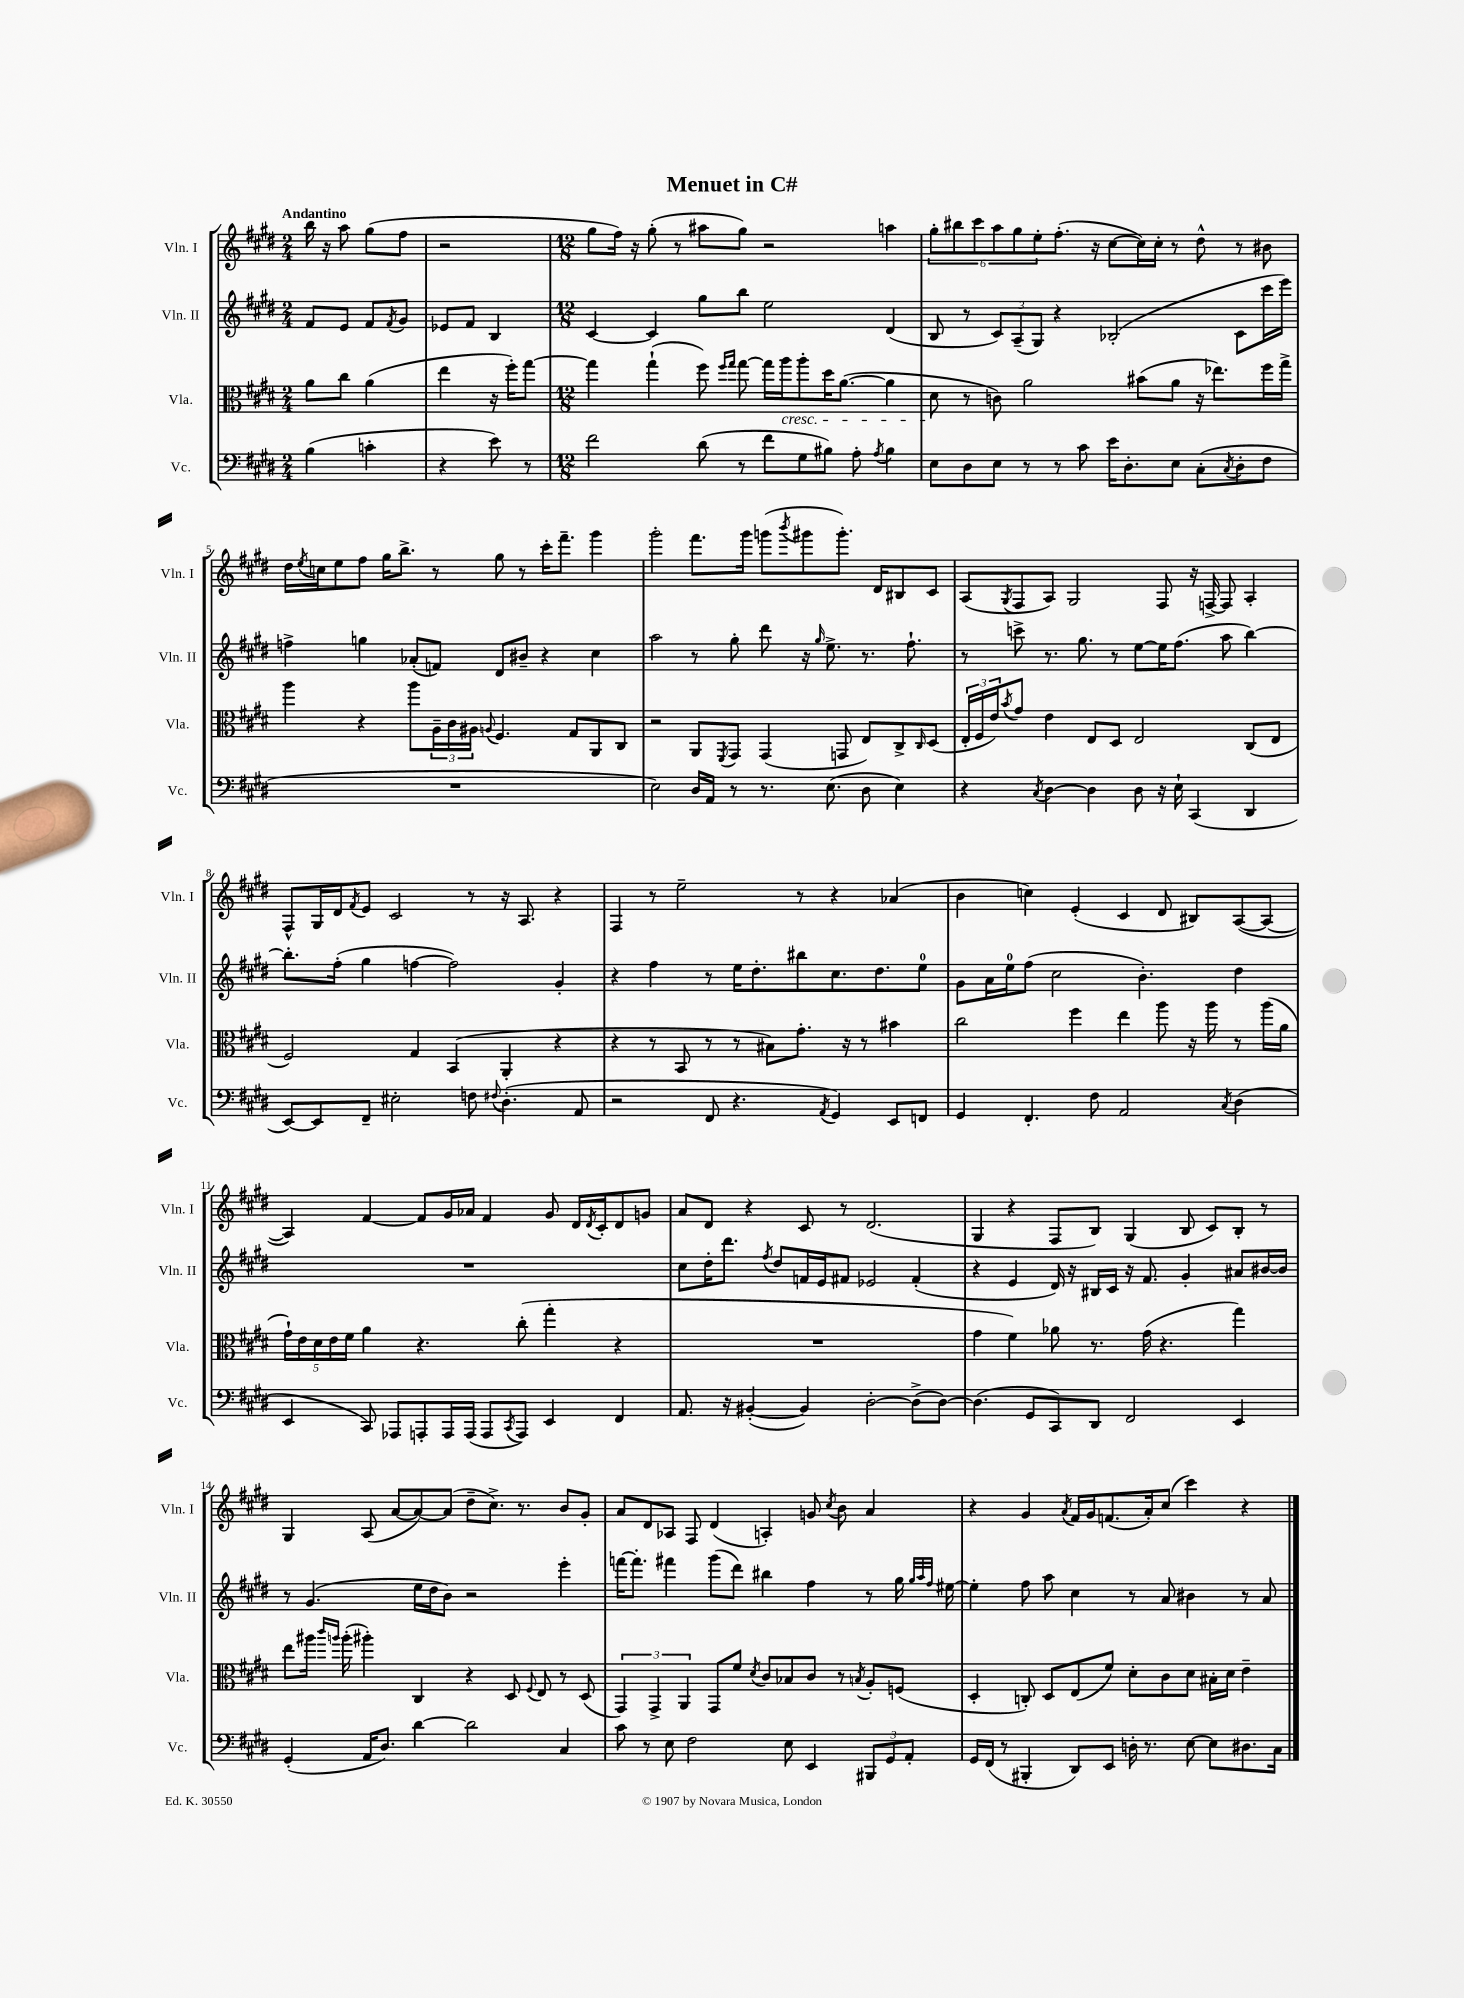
\header { title = "Menuet in C#" }
<<
\new StaffGroup <<
\new Staff = "s0" \with { instrumentName = "Vln. I" shortInstrumentName = "Vln. I" } {
    \clef treble \key e \major \numericTimeSignature \time 2/4 \tempo "Andantino"
    b''16 r16 a''8 gis''8( fis''8 |
    r2 |
    \numericTimeSignature \time 12/8 gis''8 fis''16) r16 gis''8-.( r8 ais''8 gis''8) r2 a''4 |
    \tuplet 6/4 { gis''8-. bis''8 cis'''8 a''8 gis''8 e''8-. } fis''8.-.( r16 cis''8~ cis''16) cis''16-. r8 dis''8-^ r8 bis'8 |
    dis''16 \acciaccatura { e''8 } c''16 e''8 fis''8 gis''16 b''8.-> r8 gis''8 r8 cis'''16-. fis'''8.-- gis'''4 |
    gis'''2-. fis'''8. gis'''16 g'''8( \acciaccatura { b'''8 } gis'''8 gis'''8.-.) dis'16 bis8 cis'8 |
    a8( \acciaccatura { gis8 } fis8 a8) gis2 fis8 r16 f16~-> f8 a4-. |
    fis8-^ gis16 dis'16 \acciaccatura { fis'8 } e'8 cis'2 r8 r16 a8. r4 |
    fis4 r8 e''2-- r8 r4 aes'4( |
    b'4 c''4) e'4-.( cis'4 dis'8 bis8) a8~( a8~ |
    a4) fis'4~ fis'8 gis'16 aes'16 fis'4 gis'8 dis'16 \acciaccatura { dis'8 } cis'16-. dis'8 g'8 |
    a'8 dis'8 r4 cis'8 r8 dis'2.( |
    gis4 r4 fis8 b8) gis4( b8 cis'8) b8-. r8 |
    gis4 a8( a'8~ a'8~) a'8( dis''8-- cis''8.->) r8. b'8 gis'8-. |
    a'8 dis'8 aes8 fis8 dis'4( a4-.) g'8 \acciaccatura { cis''8 } b'8 a'4 |
    r4 gis'4 \acciaccatura { a'8 } fis'16 gis'16 f'8.( a'16-.) cis''8( cis'''4) r4 \bar "|." |
}
\new Staff = "s1" \with { instrumentName = "Vln. II" shortInstrumentName = "Vln. II" } {
    \clef treble \key e \major \numericTimeSignature \time 2/4
    fis'8 e'8 fis'8 \acciaccatura { fis'8 } gis'8 |
    ees'8 fis'8 b4 |
    \numericTimeSignature \time 12/8 cis'4~ cis'4 gis''8 b''8 e''2 dis'4( |
    b8 r8 \tuplet 3/2 { cis'8) a8--( gis8) } r4 bes2-.( cis'8 cis'''16 e'''16) |
    f''4-> g''4 aes'8-.( f'8) dis'8 bis'8-- r4 cis''4 |
    a''2 r8 gis''8-. dis'''8 r16 \grace { gis''16 } e''8.-> r8. fis''8.-! |
    r8 c'''8-> r8. gis''8. r8 e''8~ e''16 fis''8.( a''8 b''4~) |
    b''8.-. fis''16-.( gis''4 f''4~ f''2) gis'4-. |
    r4 fis''4 r8 e''16 dis''8.-. bis''8 cis''8. dis''8. e''8-0 |
    gis'8 a'16 e''16-0 fis''8( cis''2 b'4.-.) dis''4 |
    R1. |
    cis''8 dis''16-. dis'''8. \acciaccatura { fis''8 } dis''8 f'16 e'16 fis'8 ees'2 fis'4-.( |
    r4 e'4 dis'16) r16 bis16 cis'16 r16 fis'8. gis'4-. ais'8 bis'16~ bis'16 |
    r8 gis'4.( e''16 dis''16 b'8) r2 e'''4-. |
    f'''16~ f'''8.-. fis'''4 gis'''8( dis'''8) bis''4 fis''4 r8 gis''16 \grace { gis''32 a''32 fis''32 } eis''16~ |
    eis''4-. fis''8 a''8 cis''4 r8 a'8 bis'4 r8 a'8 \bar "|." |
}
\new Staff = "s2" \with { instrumentName = "Vla." shortInstrumentName = "Vla." } {
    \clef alto \key e \major \numericTimeSignature \time 2/4
    a'8 cis''8 a'4( |
    e''4 r16 fis''16-.) gis''8~ |
    \numericTimeSignature \time 12/8 gis''4 gis''4-!( fis''8) \grace { fis''16 gis''16 } gis''8~ gis''16 a''16\cresc a''8-. dis''16 a'8.~( a'4 |
    dis'8\! r8 c'8) a'2 bis'8( a'8 r16 ees''8.) fis''16 gis''16-> |
    a''4 r4 a''8 \tuplet 3/2 { a16-- cis'16 ais16 } \appoggiatura { a8 } fis4. gis8 a,8 cis8 |
    r2 a,8 \acciaccatura { fis,8 } gis,8 gis,4( g,8 e8) cis8-> \grace { cis16 } dis8( |
    \tuplet 3/2 { e16-. fis16 e'16) } \acciaccatura { b'8 } gis'8 e'4 e8 dis8 e2 cis8( e8 |
    fis2) gis4 b,4( a,4-. r4 |
    r4 r8 b,8 r8 r8 bis8) gis'8.-. r16 r8 bis'4 |
    cis''2 fis''4 e''4 a''8 r16 a''16 r8 a''16( a'16 |
    \tuplet 5/4 { gis'16-!) e'16 dis'16 e'16 fis'16 } a'4 r4. cis''8-.( gis''4-. r4 |
    R1. |
    gis'4 fis'4) aes'8 r8. gis'16( r4. gis''4) |
    e''8 ais''16 \grace { cis'''16 a''16 } a''16-.( ais''4-.) cis4 r4 dis8 \appoggiatura { fis8 } e8 r8 dis8( |
    \tuplet 3/2 { gis,4) gis,4-> a,4 } gis,8 fis'8 \acciaccatura { dis'8 } cis'8 bes8 cis'8 r8 \acciaccatura { b8 } a8-. f8( |
    dis4-. c8-.) dis8 e8( fis'8) dis'8-. cis'8 dis'8 bis16-. dis'16 e'4-- \bar "|." |
}
\new Staff = "s3" \with { instrumentName = "Vc." shortInstrumentName = "Vc." } {
    \clef bass \key e \major \numericTimeSignature \time 2/4
    b4( c'4-. |
    r4 e'8) r8 |
    \numericTimeSignature \time 12/8 fis'2 dis'8( r8 fis'8 gis8 bis8) a8-. \acciaccatura { a8 } bis4 |
    e8 dis8 e8 r8 r8 cis'8 e'16 dis8.-. e8 cis8-.( \acciaccatura { cis8 } dis8-. fis8 |
    R1. |
    e2) dis16 a,16 r8 r8. e8.( dis8 e4) |
    r4 \acciaccatura { cis8 } dis4~ dis4 dis8 r16 e16-! cis,4( dis,4 |
    e,8~) e,8 fis,8-- eis2-. f8 \appoggiatura { fis8 } dis4.-.( a,8 |
    r2 fis,8 r4. \acciaccatura { a,8 } gis,4) e,8 f,8 |
    gis,4 fis,4.-. fis8 a,2 \acciaccatura { cis8 } dis4( |
    e,4 cis,8) aes,,8 a,,8-. a,,16 a,,16( a,,8 \acciaccatura { cis,8 } a,,8) e,4 fis,4 |
    a,8. r16 bis,4~-.( bis,4) dis2~-. dis8->( dis8~) |
    dis4.( gis,8 cis,8) dis,8 fis,2 e,4 |
    gis,4-.( a,16 dis8.) dis'4~ dis'2 cis4 |
    cis'8 r8 e8 fis2 e8 e,4 \tuplet 3/2 { bis,,8 gis,8 a,8-. } |
    gis,16 fis,16( r8 bis,,4-. dis,8) e,8 d16-. r8. e8~ e8 dis8. cis16 \bar "|." |
}
>>
>>
